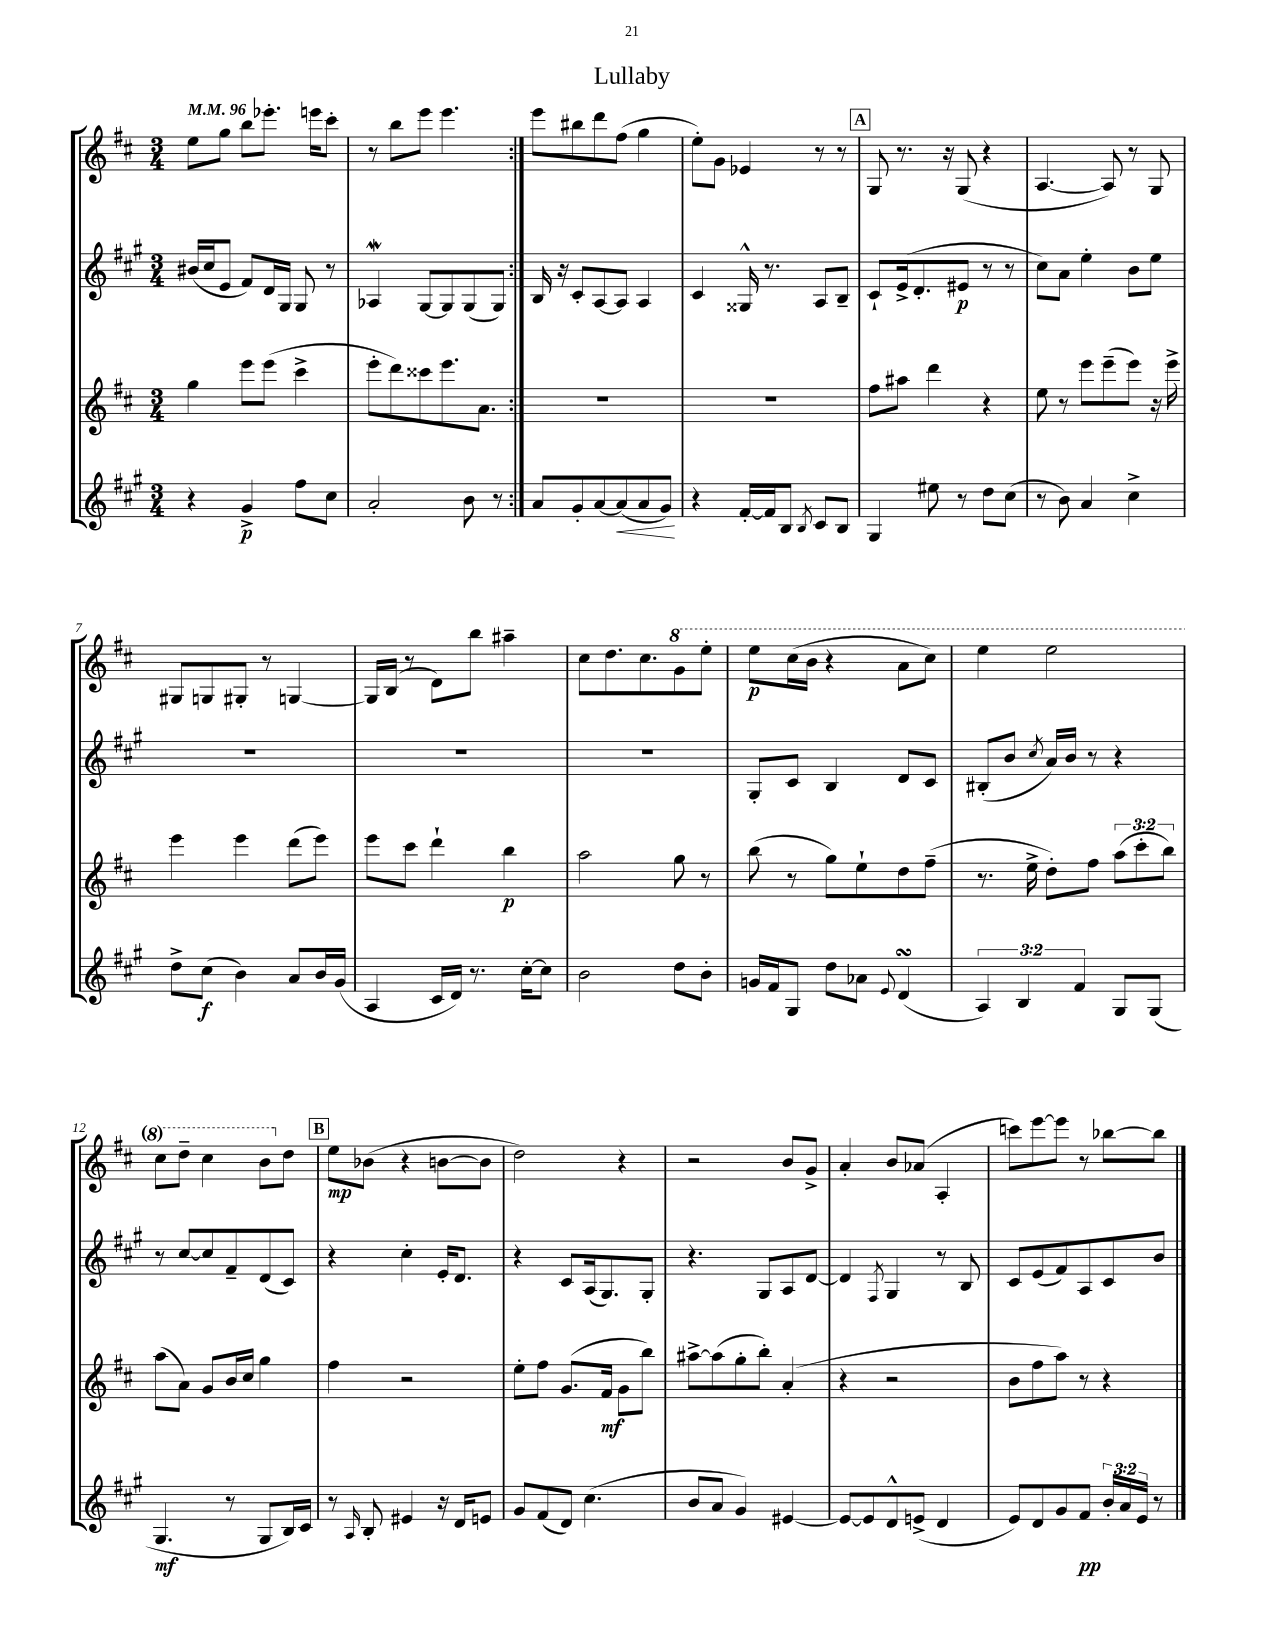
\header { title = "Lullaby" }
<<
\new StaffGroup <<
\new Staff = "s0" {
    \clef treble \key d \major \numericTimeSignature \time 3/4 \tempo 4 = 96
    \repeat volta 2 { e''8 g''8 b''8 ees'''8.-. e'''16 cis'''8-. |
    r8 b''8 e'''8 e'''4. | }
    e'''8 bis''8 d'''8 fis''8( g''4 |
    e''8-.) g'8 ees'4 r8 r8 |
    \mark \markup { \box "A" } g8 r8. r16 g8( r4 |
    a4.~ a8) r8 g8 |
    gis8 g8 gis8-. r8 g4~ |
    g16 b16( r8 d'8) b''8 ais''4-- |
    cis''8 d''8. cis''8. \ottava #1 g''8 e'''8-. |
    e'''8\p cis'''16( b''16 r4 a''8 cis'''8) |
    e'''4 e'''2 |
    cis'''8 d'''8-- cis'''4 b''8 \ottava #0 d''8 |
    \mark \markup { \box "B" } e''8\mp bes'8( r4 b'8~ b'8 |
    d''2) r4 |
    r2 b'8 g'8-> |
    a'4-. b'8 aes'8( a4-. |
    c'''8) e'''8~ e'''8 r8 bes''8~ bes''8 \bar "|." |
}
\new Staff = "s1" {
    \clef treble \key a \major \numericTimeSignature \time 3/4
    \repeat volta 2 { bis'16( cis''16 e'8 fis'8) d'16 gis16 gis8 r8 |
    aes4\mordent gis8~ gis8 gis8( gis8) | }
    b16 r16 cis'8-. a8~ a8 a4 |
    cis'4 gisis16-^ r8. a8 b8-- |
    \mark \markup { \box "A" } cis'8-! e'16->( d'8.-. eis'8\p r8 r8 |
    cis''8) a'8 e''4-. b'8 e''8 |
    R2. |
    R2. |
    R2. |
    gis8-. cis'8 b4 d'8 cis'8 |
    bis8-.( b'8 \acciaccatura { cis''8 } a'16) b'16 r8 r4 |
    r8 cis''8~ cis''8 fis'8-- d'8( cis'8) |
    \mark \markup { \box "B" } r4 cis''4-. e'16-. d'8. |
    r4 cis'8 a16( gis8.) gis8-. |
    r4. gis8 a8 d'8~ |
    d'4 \acciaccatura { fis8 } gis4 r8 b8 |
    cis'8 e'8( fis'8) a8 cis'8 b'8 \bar "|." |
}
\new Staff = "s2" {
    \clef treble \key d \major \numericTimeSignature \time 3/4 \override Staff.TupletNumber.text = #tuplet-number::calc-fraction-text
    \repeat volta 2 { g''4 e'''8 e'''8( cis'''4-> |
    e'''8-. d'''8) cisis'''8 e'''8. a'8. | }
    R2. |
    R2. |
    \mark \markup { \box "A" } fis''8 ais''8 d'''4 r4 |
    e''8 r8 e'''8 e'''8--( e'''8) r16 e'''16-> |
    e'''4 e'''4 d'''8( e'''8) |
    e'''8 cis'''8 d'''4-! b''4\p |
    a''2 g''8 r8 |
    b''8( r8 g''8) e''8-! d''8 fis''8--( |
    r8. e''16-> d''8-.) fis''8 \tuplet 3/2 { a''8( cis'''8-. b''8) } |
    a''8( a'8) g'8 b'16 cis''16 g''4 |
    \mark \markup { \box "B" } fis''4 r2 |
    e''8-. fis''8 g'8.( fis'16\mf g'8 b''8) |
    ais''8~-> ais''8( g''8-. b''8-.) a'4-.( |
    r4 r2 |
    b'8 fis''8 a''8) r8 r4 \bar "|." |
}
\new Staff = "s3" {
    \clef treble \key a \major \numericTimeSignature \time 3/4 \override Staff.TupletNumber.text = #tuplet-number::calc-fraction-text
    \repeat volta 2 { r4 gis'4->\p fis''8 cis''8 |
    a'2-. b'8 r8 | }
    a'8 gis'8-. a'8~ a'8\<( a'8 gis'8\!) |
    r4 fis'16~-. fis'16 b8 \acciaccatura { b8 } cis'8 b8 |
    \mark \markup { \box "A" } gis4 eis''8 r8 d''8 cis''8( |
    r8 b'8) a'4 cis''4-> |
    d''8-> cis''8\f( b'4) a'8 b'16 gis'16( |
    a4 cis'16 d'16) r8. cis''16~-. cis''8 |
    b'2 d''8 b'8-. |
    g'16 fis'16 gis8 d''8 aes'8 \appoggiatura { e'8 } d'4\turn( |
    \tuplet 3/2 { a4) b4 fis'4 } gis8 gis8( |
    gis4.\mf r8 gis8 b16) cis'16 |
    \mark \markup { \box "B" } r8 \grace { a16 } b8-. eis'4 r16 d'16 e'8 |
    gis'8 fis'8( d'8) cis''4.( |
    b'8 a'8 gis'4) eis'4~ |
    eis'8~ eis'8 d'8-^ e'8->( d'4 |
    e'8) d'8 gis'8 fis'8\pp \tuplet 3/2 { b'16-. a'16 e'16 } r8 \bar "|." |
}
>>
>>
